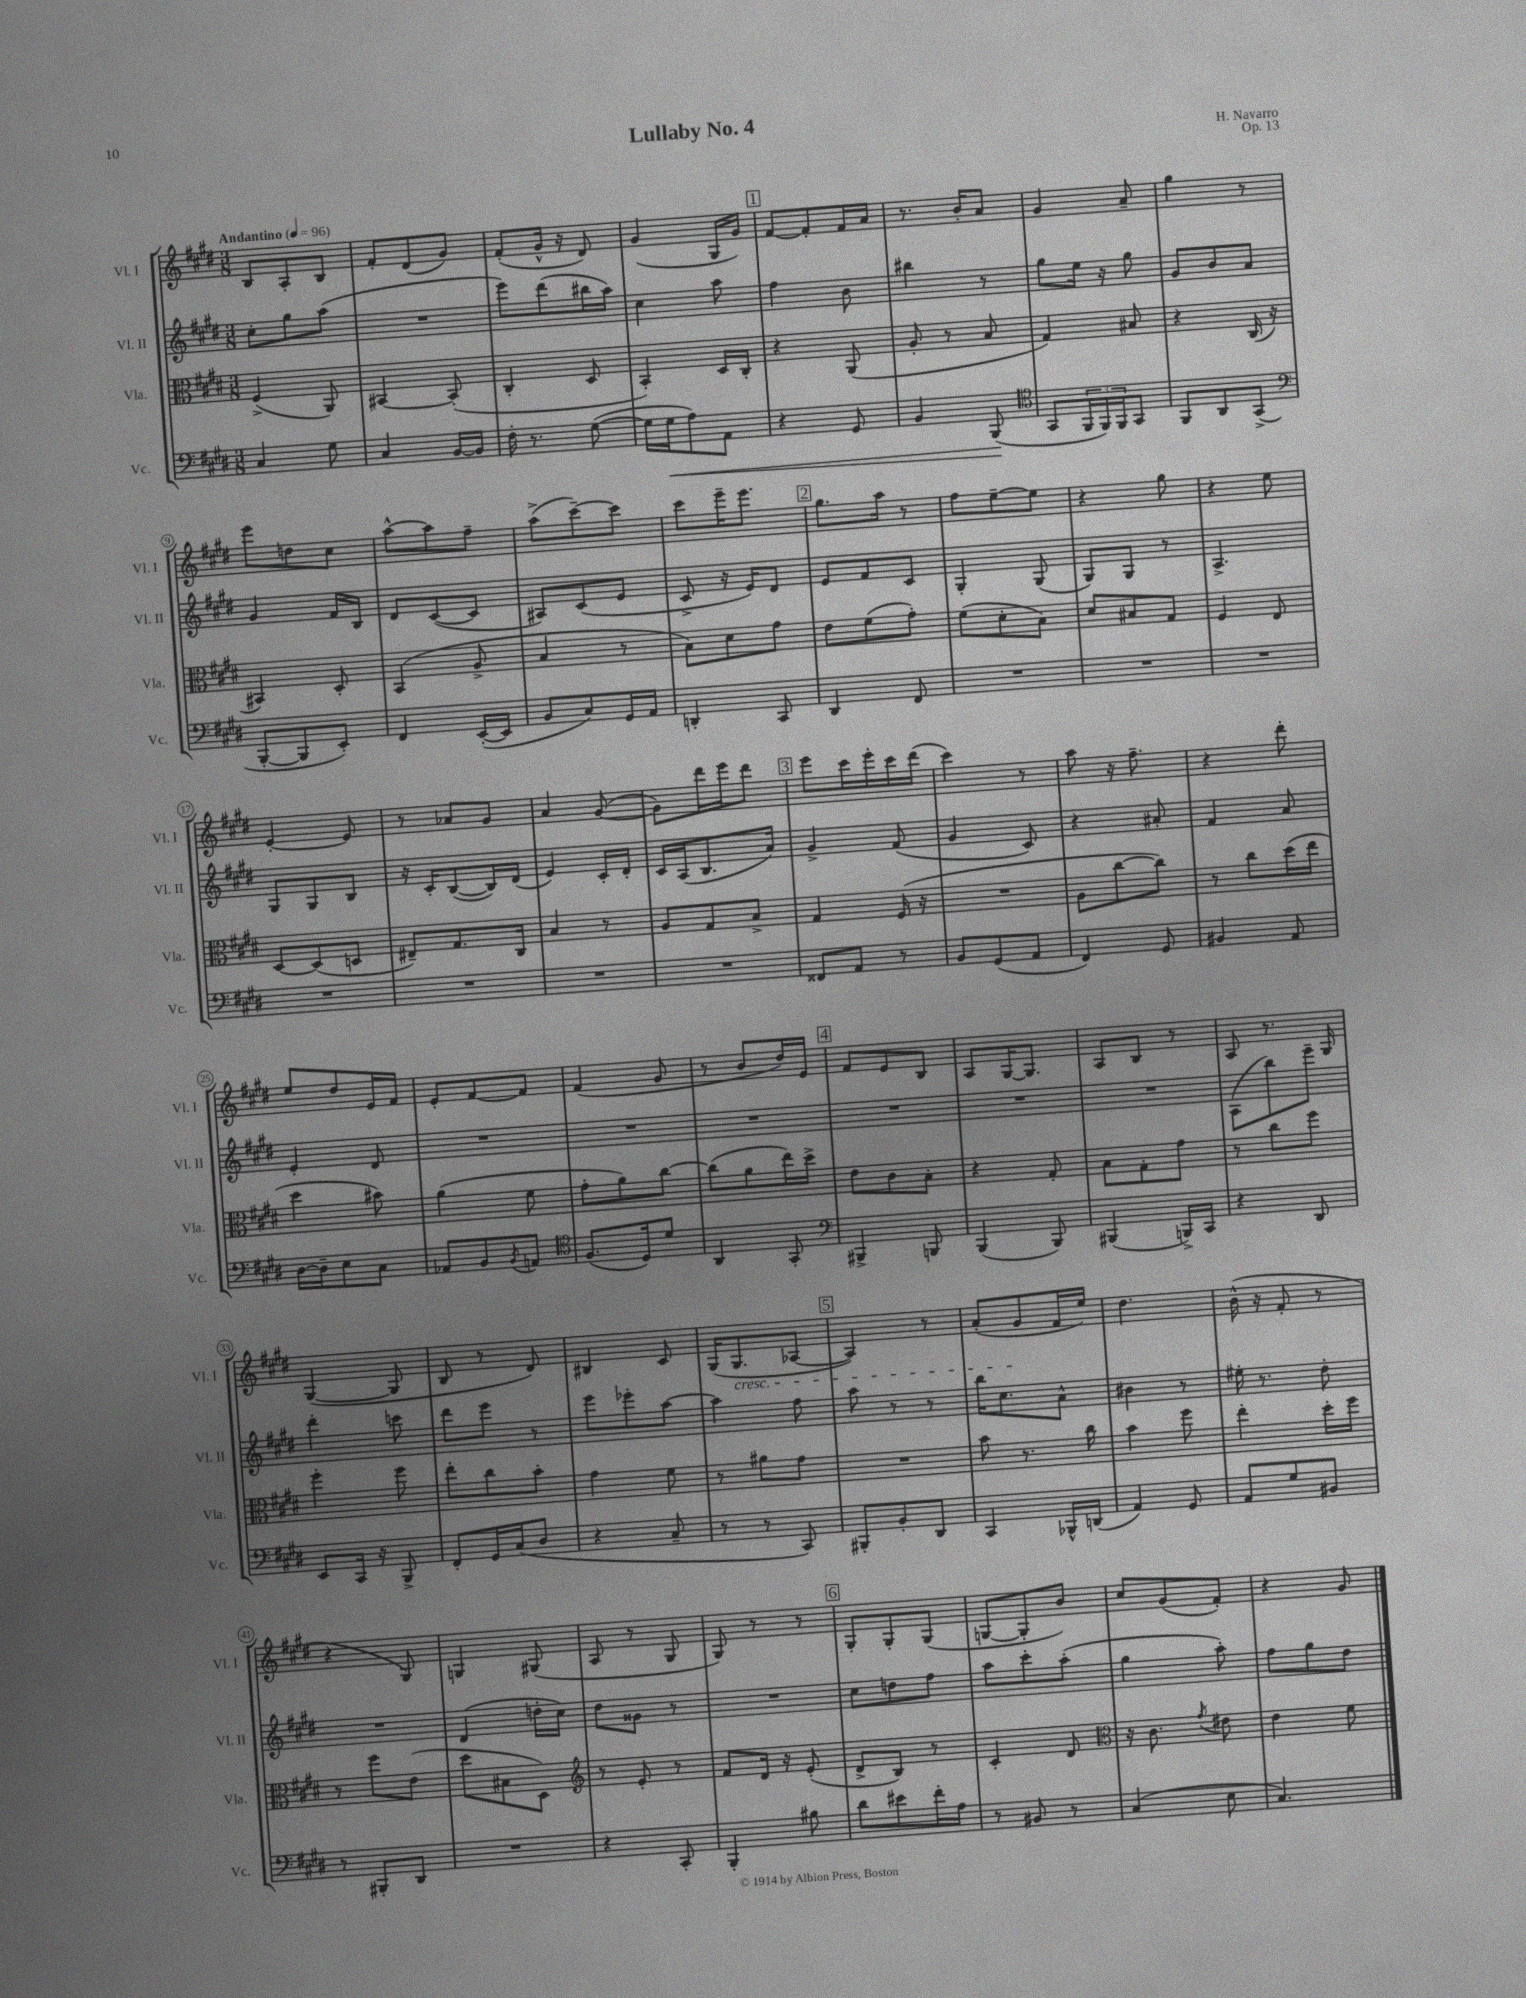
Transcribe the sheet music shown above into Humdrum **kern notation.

**kern	**dynam	**kern	**kern	**kern
*part4	*part4	*part3	*part2	*part1
*staff4	*staff4	*staff3	*staff2	*staff1
*I"Vc.	*	*I"Vla.	*I"Vl. II	*I"Vl. I
*I'Vc.	*	*I'Vla.	*I'Vl. II	*I'Vl. I
*clefF4	*	*clefC3	*clefG2	*clefG2
*k[f#c#g#d#]	*	*k[f#c#g#d#]	*k[f#c#g#d#]	*k[f#c#g#d#]
*M3/8	*	*M3/8	*M3/8	*M3/8
*MM96	*	*MM96	*MM96	*MM96
=1	=1	=1	=1	=1
!	!	!	!	!LO:TX:a:B:t=Andantino
4C#/	.	(4F#^/	8cc#'\L	8B/L
.	.	.	8gg#\	8A'/
8G#\	.	8AA/)	(8aa\J	8B/J
=2	=2	=2	=2	=2
4C#/	.	[4BB#X/	4.r	8f#'/L
.	.	.	.	(8d#/
[16BB/LL	.	(8BB#'/]	.	8g#/J)
16BB/JJ]	.	.	.	.
=3	=3	=3	=3	=3
16F#'\	.	4C#'/	8eee\L)	(8f#'/L
8.r	.	.	.	.
.	.	.	(8ddd#\	16g#^^/Jk
.	.	.	.	16r
([8G#\	.	8D#/	16bb#X\L	8d#/)
.	.	.	16aa\JJ)	.
=4	=4	=4	=4	=4
16G#\LL]	.	4BB'/)	4cc#\	(4g#/
!	!LO:HP:b	!	!	!
16G#\J	<	.	.	.
8A\)	.	.	.	.
8AA\J	.	16D#/LL	8aa\	16G#/LL
.	.	16C#'/JJ	.	16g#/JJ)
!!LO:REH:place=s1:t=1
=5	=5	=5	=5	=5
4r	.	4r	4ff#\	[8f#/L
.	.	.	.	8f#'/]
8GG#/	.	(8AA/	8b\	16f#/L
.	.	.	.	16a/JJ
=6	=6	=6	=6	=6
4BB/	.	8A'/	4bb#X\	8.r
.	.	8r	.	.
.	.	.	.	16b'/KL
(8BBB/	.	8B/	8r	8a/J
.	[	.	.	.
=7	=7	=7	=7	=7
*clefC4	*	*	*	*
8GG#/L	.	4G#/)	8gg#\L	4g#/
24FF#/L	.	.	16ee\Jk	.
24FF#/)	.	.	.	.
.	.	.	16r	.
24FF#/J	.	.	.	.
8GG#/J	.	8B#X/	8gg#\	8a~/
=8	=8	=8	=8	=8
8FF#/L	.	4r	8g#/L	4gg#\
8AA/	.	.	8b/	.
(8GG#^/J	.	(16C#/	8a/J	8r
.	.	16r	.	.
!!LO:LB:g=z
=9	=9	=9	=9	=9
*clefF4	*	*	*	*
[8BBB'/L	.	4BB#X/)	4g#/	8eee\L
8BBB/]	.	.	.	8ddn\
8EE'/J)	.	8D#'/	16f#/LL	8cc#\J
.	.	.	16B/JJ	.
=10	=10	=10	=10	=10
4FF#/	.	(4BB/	8d#/L	[8aa^^\L
.	.	.	([8c#/	8aa\]
([16EE'/LL	.	8A^/	8c#/J]	8ff#~\J
16EE/JJ]	.	.	.	.
=11	=11	=11	=11	=11
8BB/L	.	4B/	8A#X/L)	(8aa^\L
8C#/)	.	.	(8c#/	[8ccc#~\)
16GG#/L	.	8r	8e/J	8ccc#\J]
16AA/JJ	.	.	.	.
=12	=12	=12	=12	=12
4DDn'/	.	8B\L)	8c#^/	8ccc#\L
.	.	8d#\	16r	16eee~\K
.	.	.	16e/KL)	8.eee\J
8CC#/	.	8g#\J	8d#/J	.
!!LO:REH:place=s1:t=2
=13	=13	=13	=13	=13
4DD#/	.	8e\L	8e/L	8.gg#\L
.	.	(8f#\	8f#/	.
.	.	.	.	16aa\Jk
8FF#/	.	8g#'\J)	8c#/J	8r
=14	=14	=14	=14	=14
4.r	.	(8f#\L	4G#'/	8ff#\L
.	.	8d#'\	.	[8ee~\
.	.	8B\J)	(8G#/	8ee\J]
=15	=15	=15	=15	=15
4.r	.	8d#/L	8G#/L)	4r
.	.	8B#X/	8G#/J	.
.	.	8G#/J	8r	8gg#\
=16	=16	=16	=16	=16
4.r	.	4F#/	4.A^/	4r
.	.	8E/	.	8ee\
!!LO:LB:g=z
=17	=17	=17	=17	=17
4.r	.	[8D#/L	8G#/L	[4e'/
.	.	(8D#/]	8G#/	.
.	.	8Dn/J	8B/J	8e/]
=18	=18	=18	=18	=18
4.r	.	8E#X~/L)	16r	8r
.	.	.	16c#'/KL	.
.	.	8.G#/	([8B/	8a-X/L
.	.	.	16B/L])	8g#/J
.	.	16C#/Jk	(16d#/JJ	.
=19	=19	=19	=19	=19
4.r	.	4B/	4e/)	4a/
.	.	8r	16c#'/LL	([8g#/
.	.	.	16d#'/JJ	.
=20	=20	=20	=20	=20
4.r	.	8A/L	16c#/LL	8g#\L])
.	.	.	(16A/J	.
.	.	8G#/	8.B/	16ddd#\L
.	.	.	.	16eee\J
.	.	8B^/J	.	8ddd#\J
.	.	.	16a/Jk)	.
!!LO:REH:place=s1:t=3
=21	=21	=21	=21	=21
8FF##X/L	.	4G#/	4g#^/	8eee\L
8AA/J	.	.	.	16ccc#\L
.	.	.	.	16eee'\
8r	.	(16F#/	(8f#/	16ccc#\
.	.	16r	.	(16ddd#\JJ
=22	=22	=22	=22	=22
8BB/L	.	4.r	4g#/	4ccc#\)
(8GG#/	.	.	.	.
8AA/J	.	.	8c#/)	8r
=23	=23	=23	=23	=23
4FF#/)	.	8A\L	4r	8aa\
.	.	[8cc#\	.	16r
.	.	.	.	8.ff#~\
8GG#/	.	8cc#\J])	8a#X'/	.
=24	=24	=24	=24	=24
4BB#X/	.	8r	4f#/	4r
.	.	8cc#\L	.	.
8AA/	.	(16dd#\L	8a/	8ddd#'\
.	.	16ee\JJ	.	.
!!LO:LB:g=z
=25	=25	=25	=25	=25
[16D#\LL	.	4dd#\	4e'/	8ee/L
16D#~\J]	.	.	.	.
8E\	.	.	.	8dd#/
8C#\J	.	8b#X\)	8d#/	16e/L
.	.	.	.	16f#/JJ
=26	=26	=26	=26	=26
8AA-X/L	.	(4a\	4.r	8e'/L
8BB/	.	.	.	[8f#/
8qBB/	.	.	.	.
8AAn/J	.	8f#\	.	8f#/J]
=27	=27	=27	=27	=27
*clefC4	*	*	*	*
(8.F#/L	.	8g#'\L	4.r	(4f#/
.	.	8a\)	.	.
16D#/k)	.	.	.	.
8d#/J	.	[8cc#\J	.	8g#/
=28	=28	=28	=28	=28
4AA/	.	(8cc#\L]	4.r	8r
.	.	8a\	.	8b/L
8GG#'/	.	16ee\L)	.	16dd#/L)
.	.	16dd#^\JJ	.	16e/JJ
!!LO:REH:place=s1:t=4
=29	=29	=29	=29	=29
*clefF4	*	*	*	*
4BBB#X^/	.	8e\L	4.r	8f#/L
.	.	8c#\	.	8e/
8BBBn/	.	8B'\J	.	8B/J
=30	=30	=30	=30	=30
(4BBB/	.	4r	4.r	8A/L
.	.	.	.	[16G#/K
.	.	.	.	8.G#/J]
8BBB/)	.	8G#'/	.	.
=31	=31	=31	=31	=31
(4BBB#X/	.	8B\L	4.r	8A/L
.	.	8G#'\	.	8B/J
16BBBn^/LL)	.	8g#\J	.	8r
16CC#/JJ	.	.	.	.
=32	=32	=32	=32	=32
4r	.	8r	(8A\L	8A/
.	.	8cc#\L	8bb\)	8.r
8DD#/	.	8ff#\J	8eee~\J	.
.	.	.	.	16G#/
!!LO:LB:g=z
=33	=33	=33	=33	=33
8EE/L	.	4ff#'\	4ddd#'\	([4G#/
16CC#/Jk	.	.	.	.
16r	.	.	.	.
8BBB^/	.	8ff#\	8cccn\	8G#/]
=34	=34	=34	=34	=34
8FF#'/L	.	8ee'\L	8ddd#\L	8B/
16GG#/L	.	8cc#\	8eee\J	8r
(16C#/J	.	.	.	.
8D#/J	.	8b'\J	8r	8d#/)
=35	=35	=35	=35	=35
4r	.	4g#\	8eee\L	4B#X/
.	.	.	8eee-X'\	.
8C#~/	.	8f#\	[8aa\J	8c#/
=36	=36	=36	=36	=36
8r	.	8r	4aa\]	(16G#/KL
!	!	!	!	!LO:TX:b:i:t=cresc.
.	.	.	.	8.G#/
8r	.	8a#X\L	.	.
8CC#/)	.	8g#\J	8ff#\	[8A-X/J
!!LO:REH:place=s1:t=5
=37	=37	=37	=37	=37
8BBB#X'/L	.	4.r	8aa\	4A-/])
8BB'/	.	.	8r	.
8DD#/J	.	.	8r	8r
=38	=38	=38	=38	=38
4CC#/	.	8b\	16bb\KL	(8a'/L
.	.	.	8.cc#\	.
.	.	8.r	.	8g#/
16BBB-X^^/LL	.	.	8a^^\J	16f#/L
(16DDn/JJ	.	16cc#\	.	16ee/JJ)
=39	=39	=39	=39	=39
4AA/)	.	4b\	4b#X\	4.dd#\
8GG#/	.	8ff#\	8r	.
=40	=40	=40	=40	=40
8AA/L	.	4ee'\	16ee#X'\	(16b^^\
.	.	.	8.r	16r
8G#/	.	.	.	8f#'/
8BB#X/J	.	16dd#'\LL	8dd#'\	8r
.	.	16ff#\JJ	.	.
!!LO:LB:g=z
=41	=41	=41	=41	=41
8r	.	8r	4.r	4r
8BBB#X'/L	.	8ff#\L	.	.
8DD#/J	.	(8e\J	.	8G#/)
=42	=42	=42	=42	=42
4.r	.	8dd#\L	(4d#/	4Gn/
.	.	8B#X\	.	.
.	.	8D#\J)	16ddn'\LL	(8G#X/
.	.	.	16cc#\JJ)	.
=43	=43	=43	=43	=43
*	*	*clefG2	*	*
4r	.	8r	8dd#\L	8A/
.	.	8e'/	8g##X\J	8r
8CC#'/	.	8r	8r	8G#/
=44	=44	=44	=44	=44
4BBB'/	.	8f#/L	4.r	8G#/)
.	.	16d#/Jk	.	8r
.	.	16r	.	.
8B#X\	.	(8e'/	.	8r
!!LO:REH:place=s1:t=6
=45	=45	=45	=45	=45
8d#\L	.	8d#^/L	8cc#\L	8G#'/L
8e#X\	.	8B/J)	8ddn\	8G#'/
16f#'\L	.	8r	8ff#\J	(8G#/J
16A\JJ	.	.	.	.
=46	=46	=46	=46	=46
8r	.	4c#'/	8aa\L	[8Gn/L
8BB#X/	.	.	8ccc#'\	8G'/]
8r	.	8d#/	(8aa'\J	8b/J)
=47	=47	=47	=47	=47
*	*	*clefC3	*	*
(4C#/	.	16r	4gg#\	8cc#/L
.	.	8.c#\	.	.
.	.	.	.	(8g#/
.	.	8qg#/	.	.
8E\	.	8e#X\	8aa'\)	8f#'/J)
=48	=48	=48	=48	=48
4.C#/)	.	4e\	8ff#\L	4r
.	.	.	8gg#\	.
.	.	8f#\	8dd#\J	8g#/
==	==	==	==	==
*-	*-	*-	*-	*-
